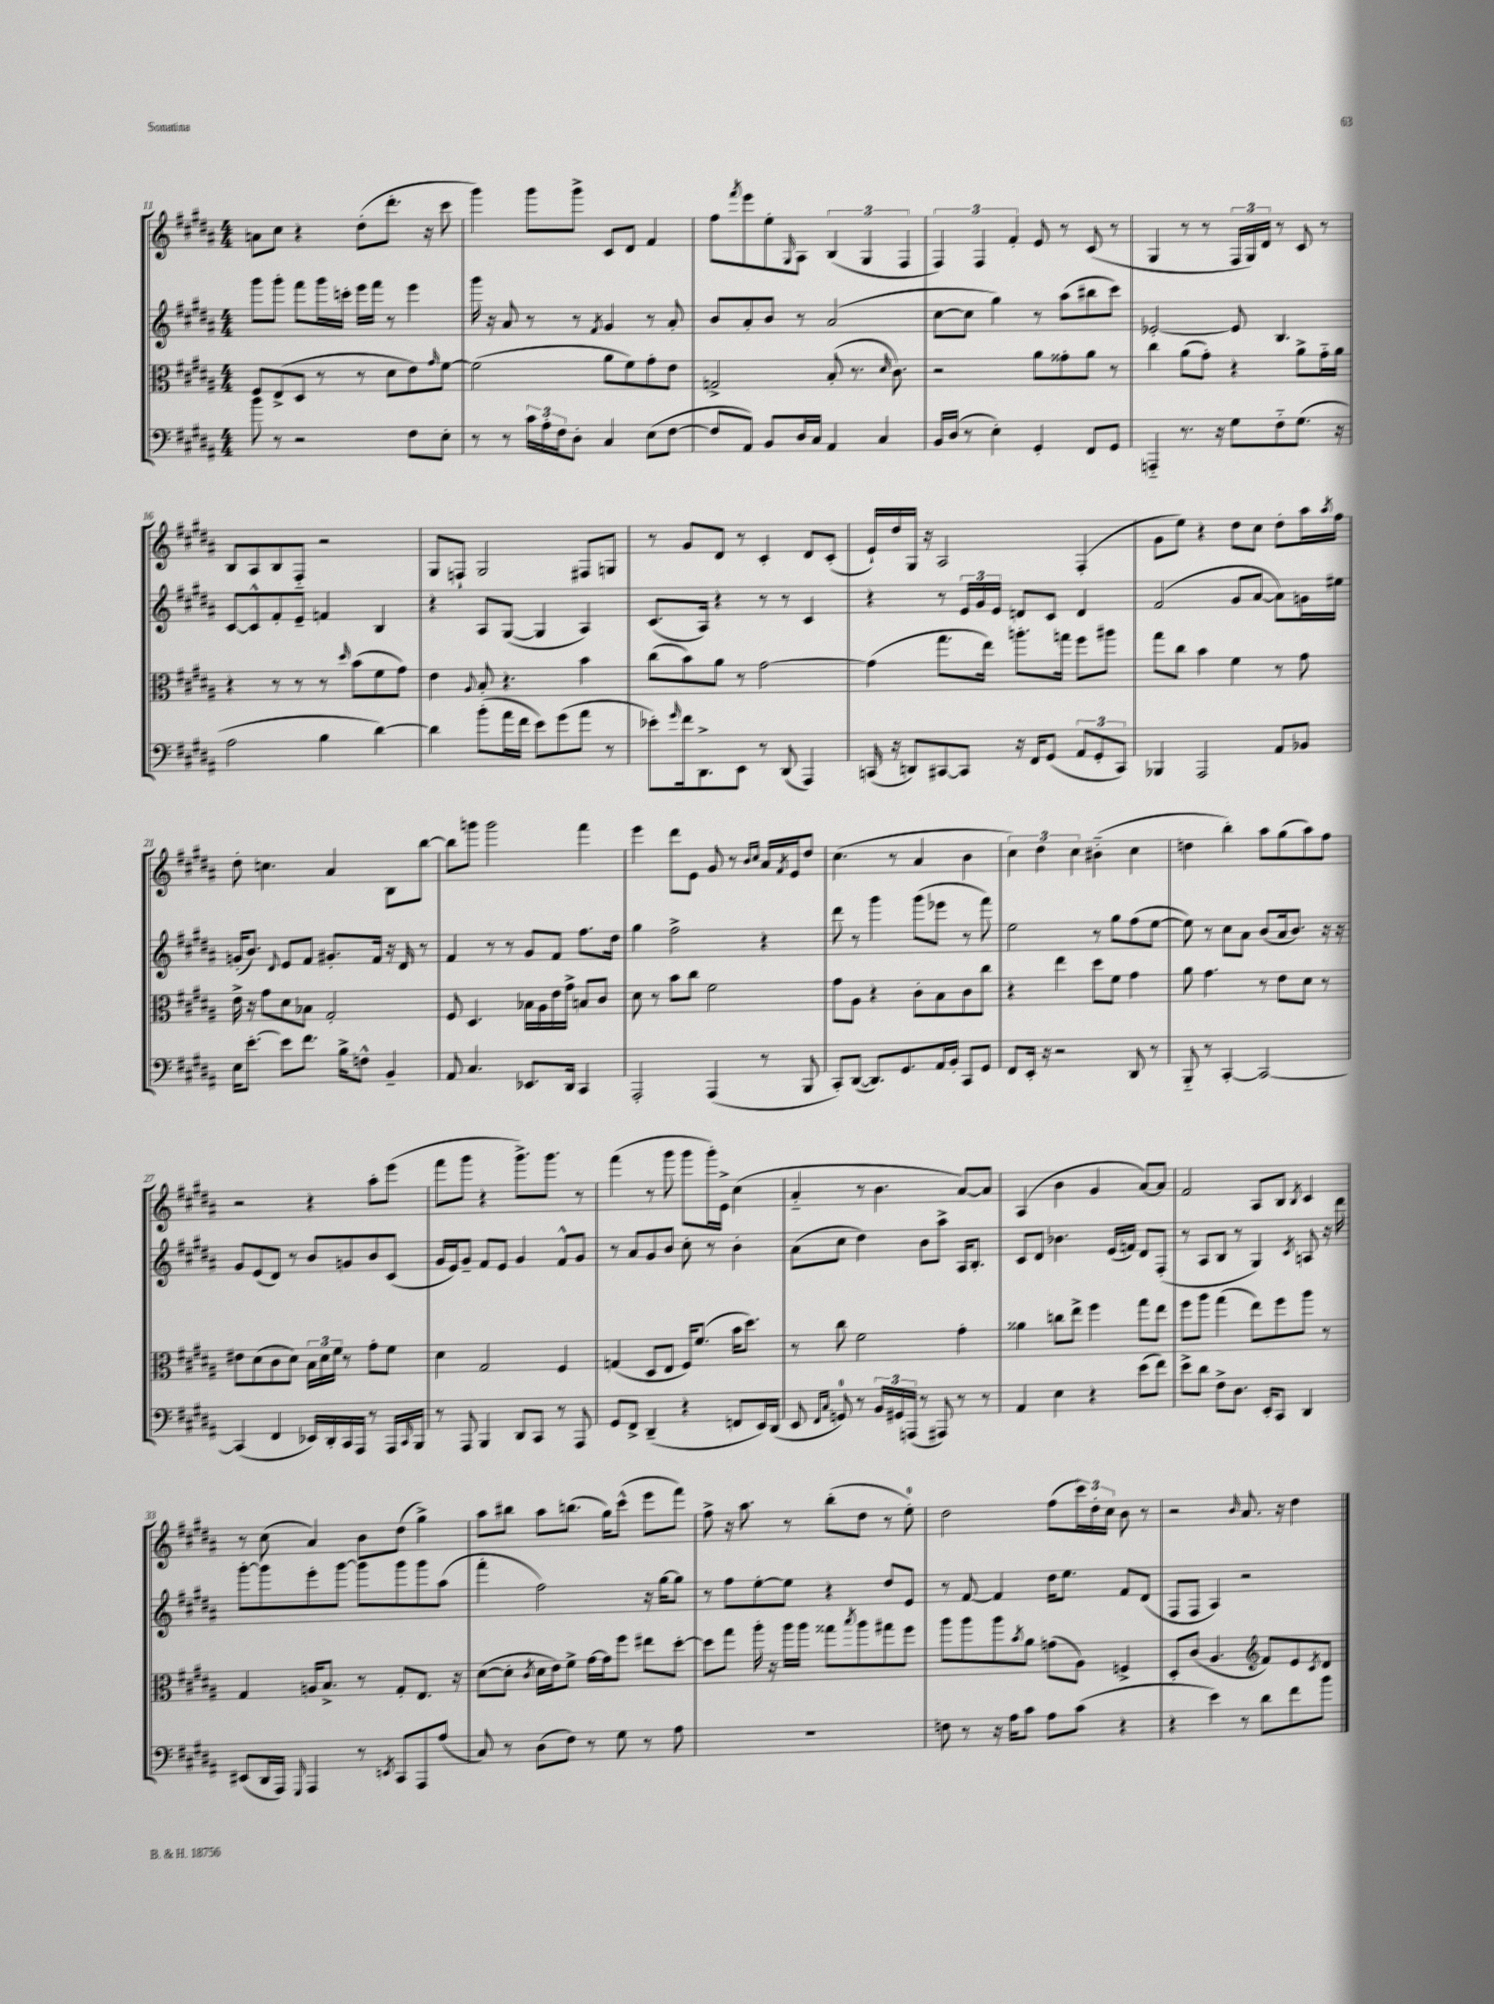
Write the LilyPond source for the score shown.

<<
\new StaffGroup <<
\new Staff = "s0" {
    \clef treble \key b \major \numericTimeSignature \time 4/4
    a'8 cis''8 r4 dis''8-.( dis'''8.-. r16 cis'''8 |
    gis'''4) gis'''8 gis'''8-> cis'8 dis'8 fis'4 |
    fis''8 \acciaccatura { fis'''8 } e'''8 e''8-. \grace { gis16 } ais8 \tuplet 3/2 { b4( gis4 fis4 } |
    \tuplet 3/2 { fis4) fis4 fis'4-. } e'8 r8 cis'8( r8 |
    gis4 r8 r8 \tuplet 3/2 { fis16 gis16) dis'16 } r8 cis'8 r8 |
    b8 ais8 b8 fis8-_ r2 |
    gis8 f8-! gis2 fis8 g8 |
    r8 gis'8 dis'8 r8 cis'4-. dis'8 cis'8-.( |
    e'16-!) dis''16 gis16 r16 ais2 fis4-.( |
    gis'8 e''8) r4 dis''8 cis''8 dis''8-. ais''16 \acciaccatura { ais''8 } fis''16 |
    dis''8-. c''4. ais'4 b8 b''8~ |
    b''8 g'''8 g'''2 fis'''4 |
    e'''4 dis'''8 e'8 gis'8 r8 \grace { b'16 cis''16 } ais'16 \acciaccatura { fis'8 } e'16 dis''8 |
    cis''4.( r8 ais'4 b'4 |
    \tuplet 3/2 { cis''4) dis''4 cis''4 } bis'4-_( cis''4 |
    d''4 b''4-.) ais''8 gis''8( ais''8) fis''8 |
    r2 r4 ais''8-. e'''8( |
    fis'''8 gis'''8 r4 gis'''8.->) gis'''8. r8 |
    fis'''4( r8 gis'''8 gis'''8 gis'''16-.) e'16-> cis''4( |
    ais'4-_ r8 b'4. ais'8~) ais'8 |
    ais4( b'4 gis'4 ais'8~) ais'8 |
    fis'2 ais8 b8 \acciaccatura { b8 } cis'4 |
    r8 cis''8( ais'4) b'8 dis''8( gis''4->) |
    ais''8 bis''8 ais''8 b''8.( gis''16) cis'''8-^( e'''8 fis'''8) |
    fis''8-> r16 ais''8. r8 b''8-.( dis''8 r8 e''8-0-.) |
    dis''2 fis''8( \tuplet 3/2 { cis'''16) dis''16-. cis''16 } b'8 r8 |
    r2 \grace { b'16 } ais'8. r16 dis''4 \bar "|." |
}
\new Staff = "s1" {
    \clef treble \key b \major \numericTimeSignature \time 4/4
    gis'''8 gis'''8-. fis'''8 gis'''16 c'''16-. e'''16 fis'''16 r8 e'''4 |
    gis'''16 r16 ais'8 r8 r8 \acciaccatura { fis'8 } gis'4 r8 ais'8-. |
    b'8 ais'8-. b'8 r8 ais'2( |
    cis''8~ cis''8 gis''4) r8 ais''8( bis''8 cis'''8) |
    ees'2~-. ees'8 b4. |
    cis'8~ cis'8-^ fis'8-. e'8-- f'4 b4 |
    r4 ais8 gis8~( gis4 ais4) |
    cis'8.( ais16) r4 r8 r8 cis'4 |
    r4 r8 \tuplet 3/2 { e'16 gis'16 e'16 } d'8 cis'8 d'4 |
    fis'2( gis'8 ais'8~ ais'8) g'16 eis''16 |
    g'16-.( b'8.) \appoggiatura { dis'8 } e'8 fis'8 gis'8.-. fis'16 r16 dis'16 r8 |
    fis'4 r8 r8 gis'8 fis'8 fis''8. dis''16 |
    gis''4 fis''2-> r4 |
    dis'''8 r8 gis'''4 gis'''8( ees'''8 r8 fis'''8) |
    e''2 r8 gis''8 fis''8( e''8~ |
    e''8) r8 cis''8 ais'8 b'8( ais'16 b'8.) r16 r16 |
    gis'8 e'8( dis'8) r8 b'8 g'8 b'8 cis'8( |
    gis'16 e'16) gis'8-- fis'8 e'8 gis'4 fis'8-^ gis'8 |
    r8 ais'8 gis'8 b'8 cis''8-. r8 b'4-. |
    ais'8( cis''8 dis''4) b'8 ais''8-> ais16 b8.-. |
    cis'8 dis'8 bes'4. e'16( f'16) dis'8 fis8-.( |
    r8 ais8 b8 r8 gis4) \acciaccatura { cis'8 } a8 r16 dis'''16 |
    gis'''8~-. gis'''8 e'''8-. gis'''8~ gis'''8 gis'''8 gis'''8 ais''8( |
    fis'''4-. fis''2) r16 gis''16~ gis''8 |
    r8 fis''8 e''8~-. e''8 r4 dis''8 e'8 |
    r8 fis'8~ fis'4 dis''16 e''8. fis'8 dis'8( |
    fis8 fis8 ais4) r2 \bar "|." |
}
\new Staff = "s2" {
    \clef alto \key b \major \numericTimeSignature \time 4/4
    fis8 e8->( dis8 r8 r8 dis'8 e'8) \grace { gis'16 } fis'8~ |
    fis'2( ais'8 fis'8) gis'8-. e'8 |
    g2-> b8-.( r8. \grace { dis'16 } cis'8.) |
    r2 ais'8 gisis'8-. ais'8 r8 |
    cis''4 ais'8( gis'8-.) r4 ais'8-> gis'16-_ ais'16 |
    r4 r8 r8 r8 \grace { dis''16 } b'8( fis'8 gis'8) |
    e'4 \appoggiatura { ais8 } b8-. r4. b'4 |
    cis''8( b'8) ais'8 r8 gis'2~ |
    gis'4( gis''8. e''16) a''8.-. g''16 fis''8 ais''8 |
    gis''8 cis''8 b'4 fis'4 r8 gis'8 |
    e'16-> r16 gis'8 dis'8 bes8 gis2-. |
    fis8 dis4. bes16 ais16 e'16 gis'16-> b8 cis'8 |
    dis'8 r8 b'8 cis''8 fis'2 |
    gis'8 ais8 r4 cis'8-. b8 cis'8 cis''8 |
    r4 e''4 dis''8 fis'8 gis'4 |
    ais'8 gis'4. r8 e'8 dis'8 r8 |
    eis'8 dis'8( cis'8 dis'8) \tuplet 3/2 { b16 dis'16 fis'16 } r8 gis'8-. fis'8 |
    dis'4 gis2 fis4 |
    g4( dis8 e8 fis16) fis'8.( b'16 dis''8.) |
    r8 cis''8 fis'2 gis'4-. |
    aisis'4 c''8 e''8-> fis''4 gis''8 e''8 |
    fis''8 ais''8 gis''4( e''8) fis''8 ais''8 r8 |
    gis4 a16 b8.-> r8 gis8-. e8. r16 |
    dis'8~( dis'8-. \acciaccatura { cis'8 } dis'16 e'16) fis'8-> gis'16~ gis'16 fis''8 eis''8 dis''8~-. |
    dis''8 gis''8 ais''16-. r16 ais''16 ais''16 gisis''8 \acciaccatura { b''8 } ais''8 gis''8 fis''8 |
    ais''8 ais''8 ais''8 \acciaccatura { b'8 } ais'8 g'8( ais8) f4-> |
    dis8-. cis'8( ais4. \clef treble fis'8) e'8 \acciaccatura { cis'8 } dis'8 \bar "|." |
}
\new Staff = "s3" {
    \clef bass \key b \major \numericTimeSignature \time 4/4
    b'8 r8 r2 fis8 e8-. |
    r8 r8 \tuplet 3/2 { cis'16 ais16-. fis16 } dis8-. cis4 e8( fis8~ |
    fis8 ais,8) b,8 dis16 cis16 ais,4 cis4 |
    b,16 dis16( r8 e4-.) gis,4-. fis,8 gis,8 |
    a,,4-_ r8. r16 gis8 fis8-_ gis8.( r16 |
    ais2 b4 dis'4~) |
    dis'4 b'8-.( ais'16 fis'16 e'8) gis'8( ais'8 r8 |
    ees'8-.) \grace { gis'16 } fis'16 dis,8.-> e,8 r8 dis,8( ais,,4) |
    c,16( r16 d,8) cis,8~ cis,8 r16 fis,16 gis,8( \tuplet 3/2 { ais,8 gis,8-. cis,8) } |
    bes,,4 ais,,2 ais,8 bes,8 |
    e16 e'8.~-. e'8 fis'8. b16-> f8-^ b,4-- |
    ais,8 cis4. ees,8. dis,16 cis,4 |
    ais,,2-. ais,,4( r8 b,,8 |
    cis,8-.) dis,8~( dis,8.) gis,8. ais,16 b,16-. cis,8 gis,8 |
    fis,8 e,16-. r16 r2 dis,8 r8 |
    b,,8-_ r8 cis,4~-. cis,2~ |
    cis,4( fis,4 ees,16) dis,16-. cis,16 ais,,16 r8 ais,,16 \grace { cis,16 } b,,16 |
    r8 ais,,8 b,,4 dis,8 cis,8 r8 ais,,8 |
    gis,8 fis,8-> dis,4--( r4 f,8 e,16) dis,16( |
    e,8 \grace { fis,16 cis16 } g,8-0) r8 \tuplet 3/2 { b,16 gis,16 a,,16( } r8 ais,,8) r8 r8 |
    ais,4 e4 r4 e'8( fis'8) |
    e'8-> dis'8 fis8-> dis8. e,16-. cis,8 dis,4 |
    eis,8( dis,16 ais,,16) \grace { gis,,16 } ais,,4 r8 \acciaccatura { e,8 } cis,8 ais,,8 ais8( |
    cis8) r8 dis8( fis8) r8 gis8 r8 ais8 |
    R1 |
    f8 r8 r16 ais16 cis'8 ais8 cis'8( r4 |
    r4 e'4) r8 dis'8 fis'8 b'8 \bar "|." |
}
>>
>>
\layout { \context { \Score currentBarNumber = #11 } }
